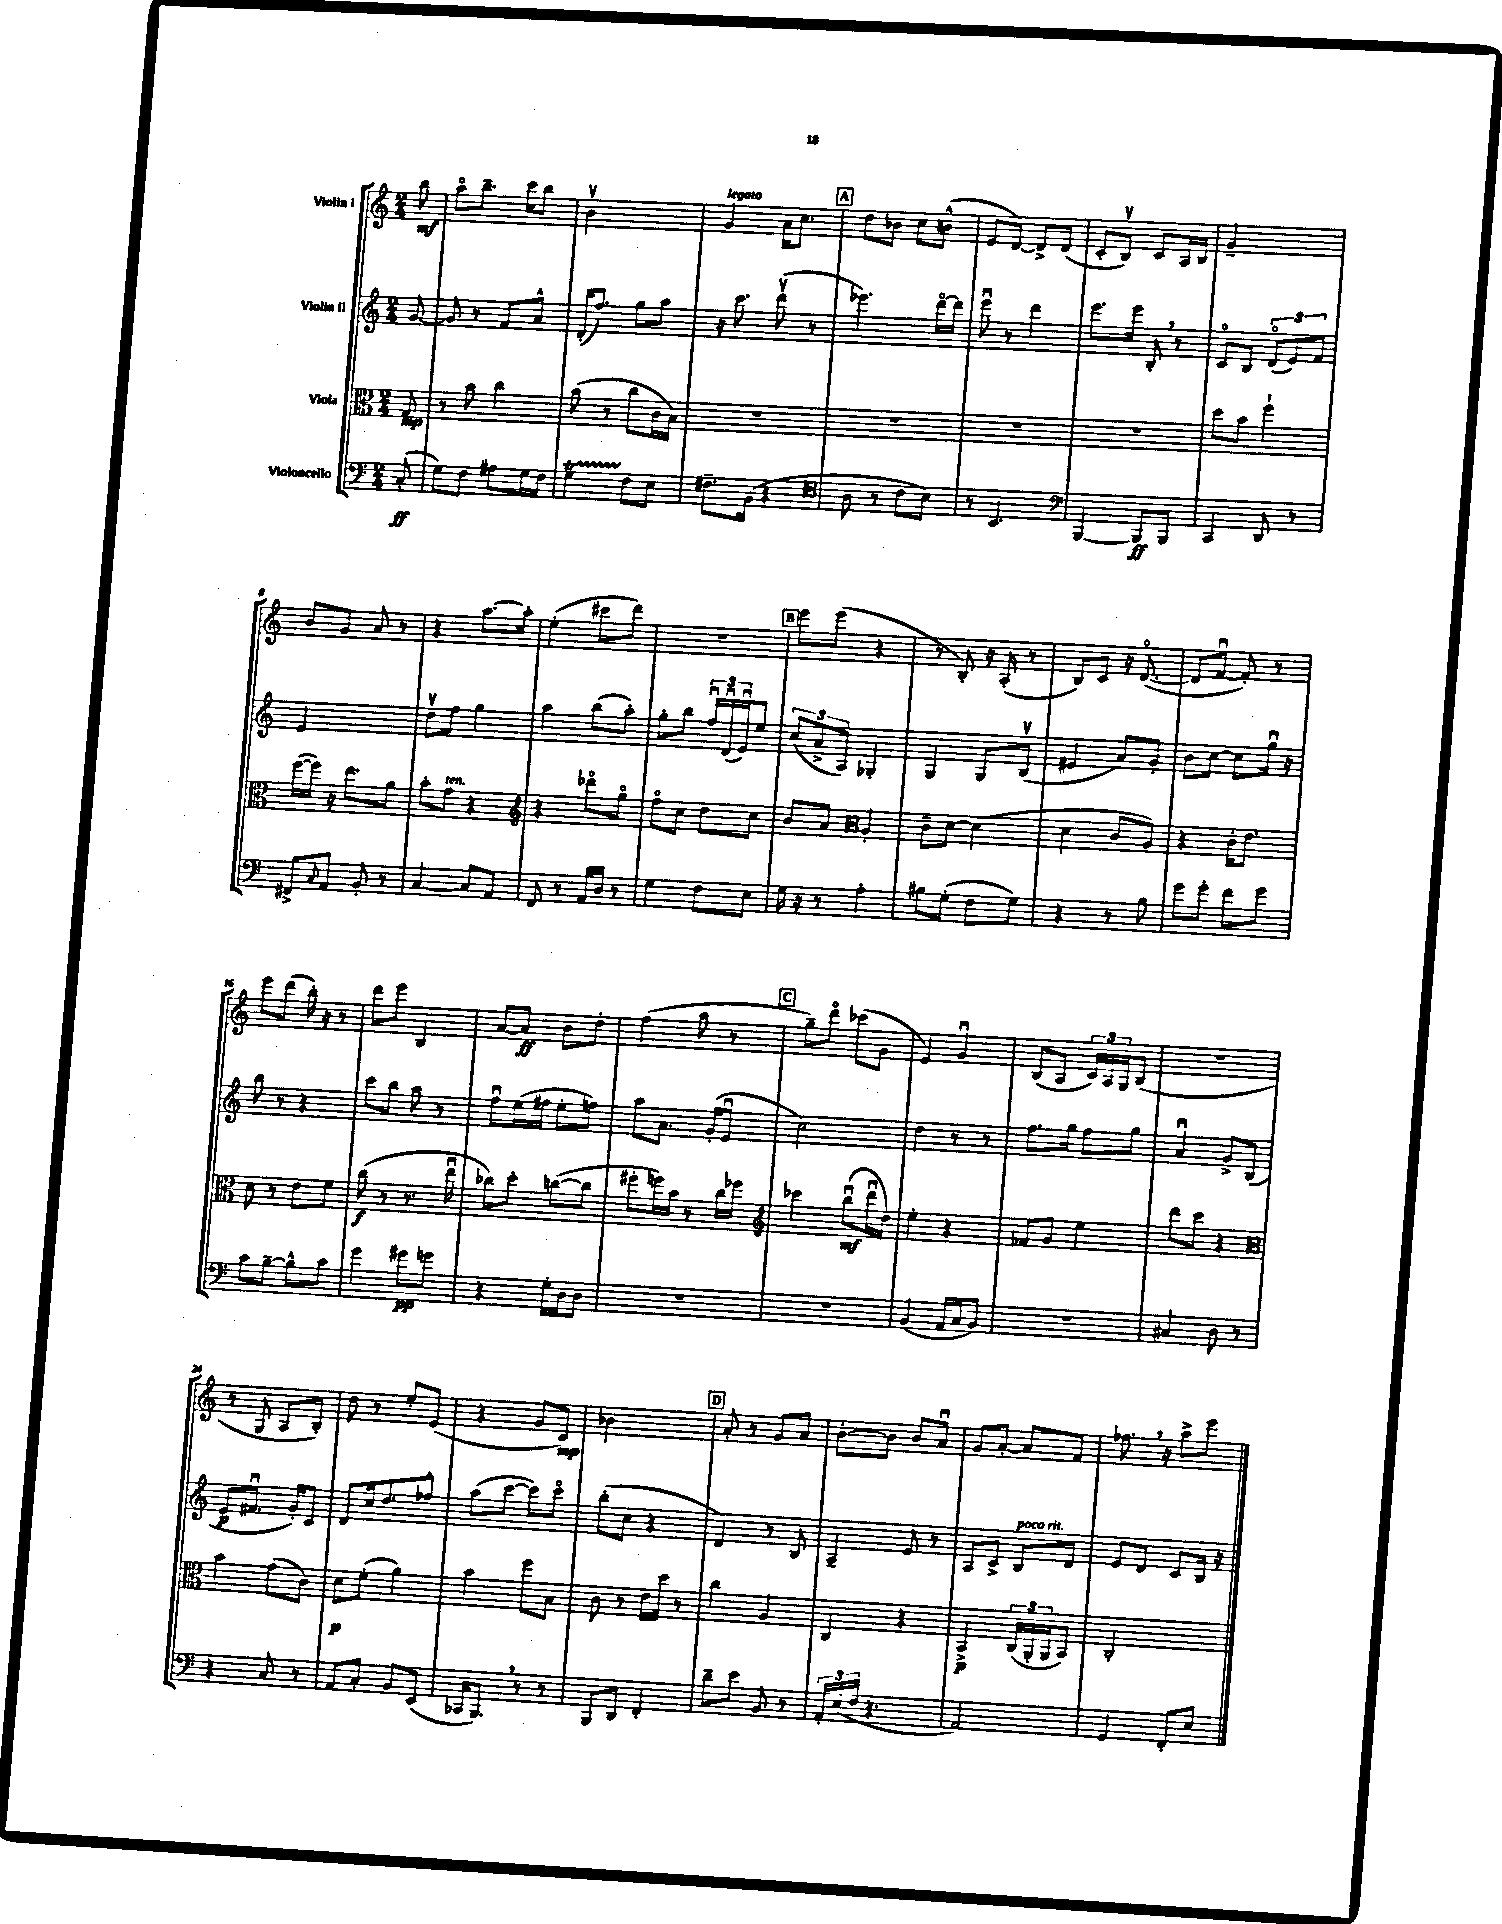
<<
\new StaffGroup <<
\new Staff = "s0" \with { instrumentName = "Violin I" } {
    \clef treble \key c \major \numericTimeSignature \time 2/4 \partial 8
    b''8\mf |
    a''8\flageolet b''8.-- c'''16 b''8 |
    b'2\upbow |
    g'4^\markup { \italic "legato" } a'16 c''8. |
    \mark \markup { \box "A" } d''8 bes'8 c''8 b'8-^( |
    e'8 d'8~) d'8-> d'8( |
    c'8-. b8\upbow) c'8 a16 b16 |
    g'2-- |
    b'8 g'8 a'8 r8 |
    r4 a''8.~ a''16-. |
    e''4-.( cis'''8 d'''8) |
    r2 |
    \mark \markup { \box "B" } e'''8 e'''8( r4 |
    r8 b8-.) r16 a16-.( r8 |
    b8) c'8 r16 d'8.~\flageolet( |
    d'8 f'8~\downbow f'8-.) r8 |
    e'''8 d'''8( b''16-.) r16 r8 |
    d'''8 e'''8 b4 |
    a'8~ a'8\ff b'8 d''8-. |
    f''4( a''8 r8 |
    \mark \markup { \box "C" } g''8--) d'''8\flageolet ces'''8( g'8 |
    e'4) g'4\downbow |
    b8( a8 \tuplet 3/2 { c'16) a16 g16 } b8( |
    R2 |
    r8 g8 a8 b8-.) |
    d''8 r8 e''8-. e'8( |
    r4 g'8 c'8\mp) |
    bes'2 |
    \mark \markup { \box "D" } a'8-. r8 g'8 a'8 |
    b'8~-. b'8 b'8 a'8\downbow |
    g'8 a'8~-. a'8 f'8 |
    fes''8. \breathe r16 a''8-> e'''8 \bar "|." |
}
\new Staff = "s1" \with { instrumentName = "Violin II" } {
    \clef treble \key c \major \numericTimeSignature \time 2/4 \partial 8
    g'8~ |
    g'8 r8 f'8 a'8-^ |
    d'16-.( f''8.) g''8 a''8 |
    r16 c'''8. d'''8\upbow( r8 |
    \mark \markup { \box "A" } ees'''4.) d'''16~\flageolet d'''16 |
    e'''8\downbow r8 d'''4 |
    e'''8. e'''16 b8-. \breathe r8 |
    c'8\flageolet b8 \tuplet 3/2 { d'8\flageolet( e'8) f'8 } |
    e'2 |
    d''8\upbow f''8 g''4 |
    a''4 b''8( a''8-.) |
    g''8-. b''8 \tuplet 3/2 { f''16\downbow d'16\downbow( e'16\downbow) } e''8 |
    \mark \markup { \box "B" } \tuplet 3/2 { c''8( a'8-> a8) } ges4-. |
    g4 g8 b8\upbow( |
    eis'4 a'8) g'8-. |
    b'8 c''8~ c''8 g''16\downbow r16 |
    b''8 r8 r4 |
    c'''8 b''8 a''8 r8 |
    f''8\downbow e''16( fis''16 e''8-. f''8) |
    a''8 a'8. g'16-.( e'8\downbow |
    \mark \markup { \box "C" } c''2) |
    d''4 r8 r8 |
    f''8. g''16 f''8 g''8 |
    a'4\downbow g'8-> b8( |
    e'8\p fis'8.\downbow g'16-.) c'8 |
    d'8 c''16 d''8. fes''8-^ |
    a''8( c'''8~ c'''8) c'''8\flageolet |
    b''8-.( c''8 r4 |
    \mark \markup { \box "D" } d'4) r8 b8 |
    a4-- e'8 r8 |
    a8 c'8-> b8^\markup { \italic "poco rit." } d'8 |
    e'8 d'8 c'8 b16 r16 \bar "|." |
}
\new Staff = "s2" \with { instrumentName = "Viola" } {
    \clef alto \key c \major \numericTimeSignature \time 2/4 \partial 8
    g8\mp |
    r8 b'8 c''4 |
    b'8( r8 c''8 c'16 b16) |
    R2 |
    \mark \markup { \box "A" } R2 |
    R2 |
    R2 |
    d''8 b'8 f''4-! |
    f''16~( f''16) r16 e''8. a'8 |
    b'8-. g'8^\markup { \italic "ten." } r4 |
    \clef treble r4 des'''8\flageolet g''8\flageolet |
    f''8\flageolet c''8 d''8 c''8 |
    \mark \markup { \box "B" } b'8 a'8 \clef alto a4-. |
    c'8-- d'8~ d'4( |
    d'4 c'8 a8) |
    r4 c'16-. e'8. |
    d'8 r8 e'8 f'8 |
    c''8\f( r8 r8. e''16\downbow |
    ces''8) d''8-. c''8~( c''8 |
    fis''8-. f''16) b'16 r8 c''16 fes''16 |
    \mark \markup { \box "C" } \clef treble ces'''4 b''8\downbow\mf( d'''16\downbow d''16) |
    e''4-. r4 |
    fes'8 g'8 e''4 |
    d'''8 c'''8 r4 |
    \clef alto b'4 g'8( c'8) |
    d'8\p f'8-.( a'4) |
    b'4 f''8 b8 |
    c'8 r8 e'16 d''16 r8 |
    \mark \markup { \box "D" } c''4 a4 |
    c4 r4 |
    b,4->\p \tuplet 3/2 { c16( a,16-. a,16 } b,8) |
    c2-. \bar "|." |
}
\new Staff = "s3" \with { instrumentName = "Violoncello" } {
    \clef bass \key c \major \numericTimeSignature \time 2/4 \partial 8
    c8-.\ff( |
    g8) f8 ais8 g16 f16 |
    g4\startTrillSpan f8\stopTrillSpan e8 |
    fis8.-- b,16( r4 |
    \mark \markup { \box "A" } \clef tenor a8 r8 c'8 b8) |
    r8 b,4. |
    \clef bass b,,4~ b,,8\ff b,,8 |
    c,4 d,8 r8 |
    fis,8-> \appoggiatura { c8 } a,8 b,8-. r8 |
    c4~ c8 a,8 |
    f,8 r8 a,16 d16 r8 |
    g4 f8 e8 |
    \mark \markup { \box "B" } g16 r16 r8 a4-. |
    bis8 g8-.( f8 g8) |
    r4 r8 b8 |
    g'8 g'8-. f'8 g'8 |
    c'8 b8~-- b8-^ c'8 |
    g'4 gis'8\pp g'8 |
    r4 g16-. d16 d8 |
    r2 |
    \mark \markup { \box "C" } r2 |
    b,4( a,16 c16 b,8) |
    R2 |
    cis4 d8 r8 |
    r4 c8 r8 |
    a,8 c8-. b,8 e,8( |
    ces,16 b,,8.) \breathe r8 r8 |
    b,,8 d,8 f,4-. |
    \mark \markup { \box "D" } d'8-- e'8 b,8 r8 |
    \tuplet 3/2 { a,16-. e16( f16 } r4. |
    a,2) |
    g,4 f,8-. e8 \bar "|." |
}
>>
>>
